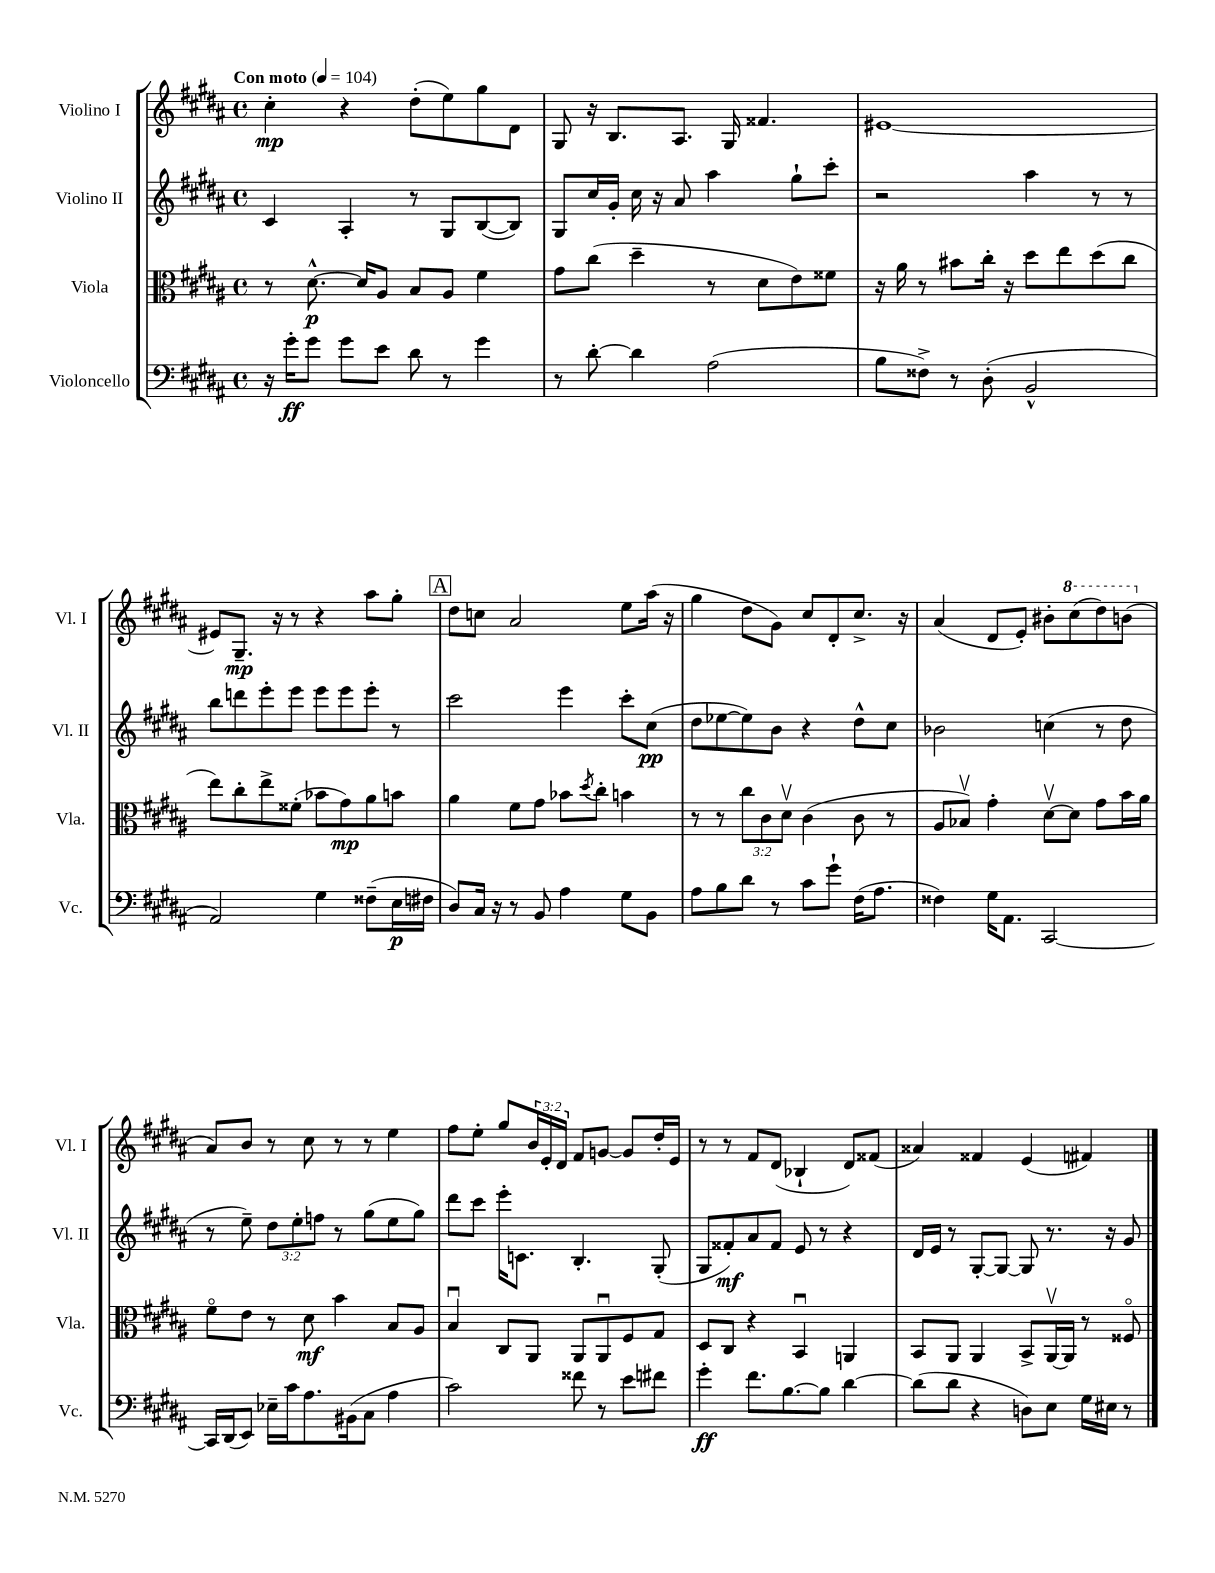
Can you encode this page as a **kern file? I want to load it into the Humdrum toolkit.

**kern	**kern	**kern	**kern
*staff4	*staff3	*staff2	*staff1
*clefF4	*clefC3	*clefG2	*clefG2
*k[f#c#g#d#a#]	*k[f#c#g#d#a#]	*k[f#c#g#d#a#]	*k[f#c#g#d#a#]
*M4/4	*M4/4	*M4/4	*M4/4
*met(c)	*met(c)	*met(c)	*met(c)
*MM104	*MM104	*MM104	*MM104
16r	8r	4c#/	4cc#'\
16g#'\LK	.	.	.
8g#\J	[8.d#^^\	.	.
8g#\L	.	4A#'/	4r
.	16d#/]LK	.	.
8e\J	8A#/J	.	.
8d#\	8B/L	8r	(8dd#'\L
8r	8A#/J	8G#/L	8ee\)
4g#\	4f#\	([8B/	8gg#\
.	.	8B/]J)	8d#\J
=	=	=	=
8r	8g#\L	8G#/L	8G#/
[8d#'\	(8cc#\J	16cc#/L	16r
.	.	16g#'/JJ	8.B/L
4d#\]	4dd#~\	16cc#\	.
.	.	16r	.
.	.	8a#/	8.A#/J
(2A#\	8r	4aa#\	.
.	.	.	16G#/
.	8d#\L	.	4.f##/
.	8e\)	8gg#`\L	.
.	8f##\J	8ccc#'\J	.
=	=	=	=
8B\L	16r	2r	[1e#
.	16a#\	.	.
8F##^\J)	8r	.	.
8r	8b#\L	.	.
(8D#'\	16cc#'\Jk	.	.
.	16r	.	.
2BB^^/	8dd#\L	4aa#\	.
.	8ee\	.	.
.	(8dd#\	8r	.
.	8cc#\J	8r	.
=	=	=	=
2AA#/)	8ee\L)	8bb\L	8e#/]L
.	8cc#'\	8ddd\	8.G#~/J
.	8ee^\	8eee'\	.
.	.	.	16r
.	(8f##'\J	8eee\J	8r
4G#\	8b-\L	8eee\L	4r
.	8g#\)	8eee\	.
(8F##~\L	8a#\	8eee'\J	8aa#\L
16E\L	8b\J	8r	8gg#'\J
16F#\JJ	.	.	.
=	=	=	=
8D#/L)	4a#\	2ccc#\	8dd#\L
16C#/Jk	.	.	8cc\J
16r	.	.	.
8r	8f#\L	.	2a#/
8BB/	8g#\J	.	.
4A#\	8b-\L	4eee\	.
.	8qdd#/	.	.
.	8cc#'\J	.	.
8G#\L	4b\	8ccc#'\L	8ee\L
8BB\J	.	(8cc#\J	(16aa#\Jk
.	.	.	16r
=	=	=	=
8A#\L	8r	8dd#\L	4gg#\
8B\	8r	[8ee-\	.
8d#\J	12cc#\L	8ee-\])	8dd#\L
.	12c#\	.	.
8r	.	8b\J	8g#\J)
.	12d#v\J	.	.
8c#\L	(4c#\	4r	8cc#/L
8g#`\J	.	.	8d#'/
(16F#\LK	8c#\	8dd#^^\L	8.cc#^/J
8.A#\J	.	.	.
.	8r	8cc#\J	.
.	.	.	16r
=	=	=	=
4F##\)	8A#/L	2b-\	(4a#/
.	8B-v/J)	.	.
16G#\LK	4g#'\	.	8d#/L
8.AA#\J	.	.	.
.	.	.	8e'/J)
[2CC#/	[8d#v\L	(4cc\	8b#'\L
.	8d#\]J	.	(8ccc#\
.	8g#\L	8r	8ddd#\)
.	16b\L	8dd#\	(8bb\J
.	16a#\JJ	.	.
=	=	=	=
16CC#/]LL	8f#o\L	8r	8a#/L)
(16DD#/J	.	.	.
8EE/J)	8e\J	8ee~\)	8b/J
16E-~\LL	8r	12dd#\L	8r
16c#\J	.	.	.
.	.	12ee'\	.
8.A#\	8d#\	.	8cc#\
.	.	12ff\J	.
.	4b\	8r	8r
(16BB#\k	.	.	.
8C#\J	.	(8gg#\L	8r
4A#\	8B/L	8ee\	4ee\
.	8A#/J	8gg#\J)	.
=	=	=	=
2c#\)	4Bu/	8ddd#\L	8ff#\L
.	.	8ccc#\J	8ee'\J
.	8C#/L	16eee'\LK	8gg#/L
.	.	8.c\J	.
.	8AA#/J	.	24b/L
.	.	.	24e'/
.	.	.	24d#/JJ
8f##\	8AA#/L	4.B'/	8f#/L
8r	8AA#u/	.	[8g/J
8e\L	8F#/	.	8g/]L
8f#\J	8G#/J	(8G#'/	16dd#'/L
.	.	.	16e/JJ
=	=	=	=
4g#'\	8D#/L	8G#/L	8r
.	8C#/J	8f##'/)	8r
8.f#\L	4r	8a#/	8f#/L
.	.	8f##/J	(8d#/J
[8.B\	.	.	.
.	4BBu/	8e/	4B-`/
8B\]J	.	8r	.
[4d#\	4AA/	4r	8d#/L)
.	.	.	(8f##/J
=	=	=	=
(8d#\]L	8BB/L	16d#/LL	4a##/)
.	.	16e/JJ	.
8d#\J	8AA#/J	8r	.
4r	4AA#/	[8G#'/L	4f##/
.	.	8G#/_J	.
8D\L)	8BB^/L	8G#/]	(4e/
8E\J	[16AA#v/L	8.r	.
.	16AA#/]JJ	.	.
16G#\LL	8r	.	4f#/)
16E#\JJ	.	16r	.
8r	8F##o/	8g#/	.
==	==	==	==
*-	*-	*-	*-
